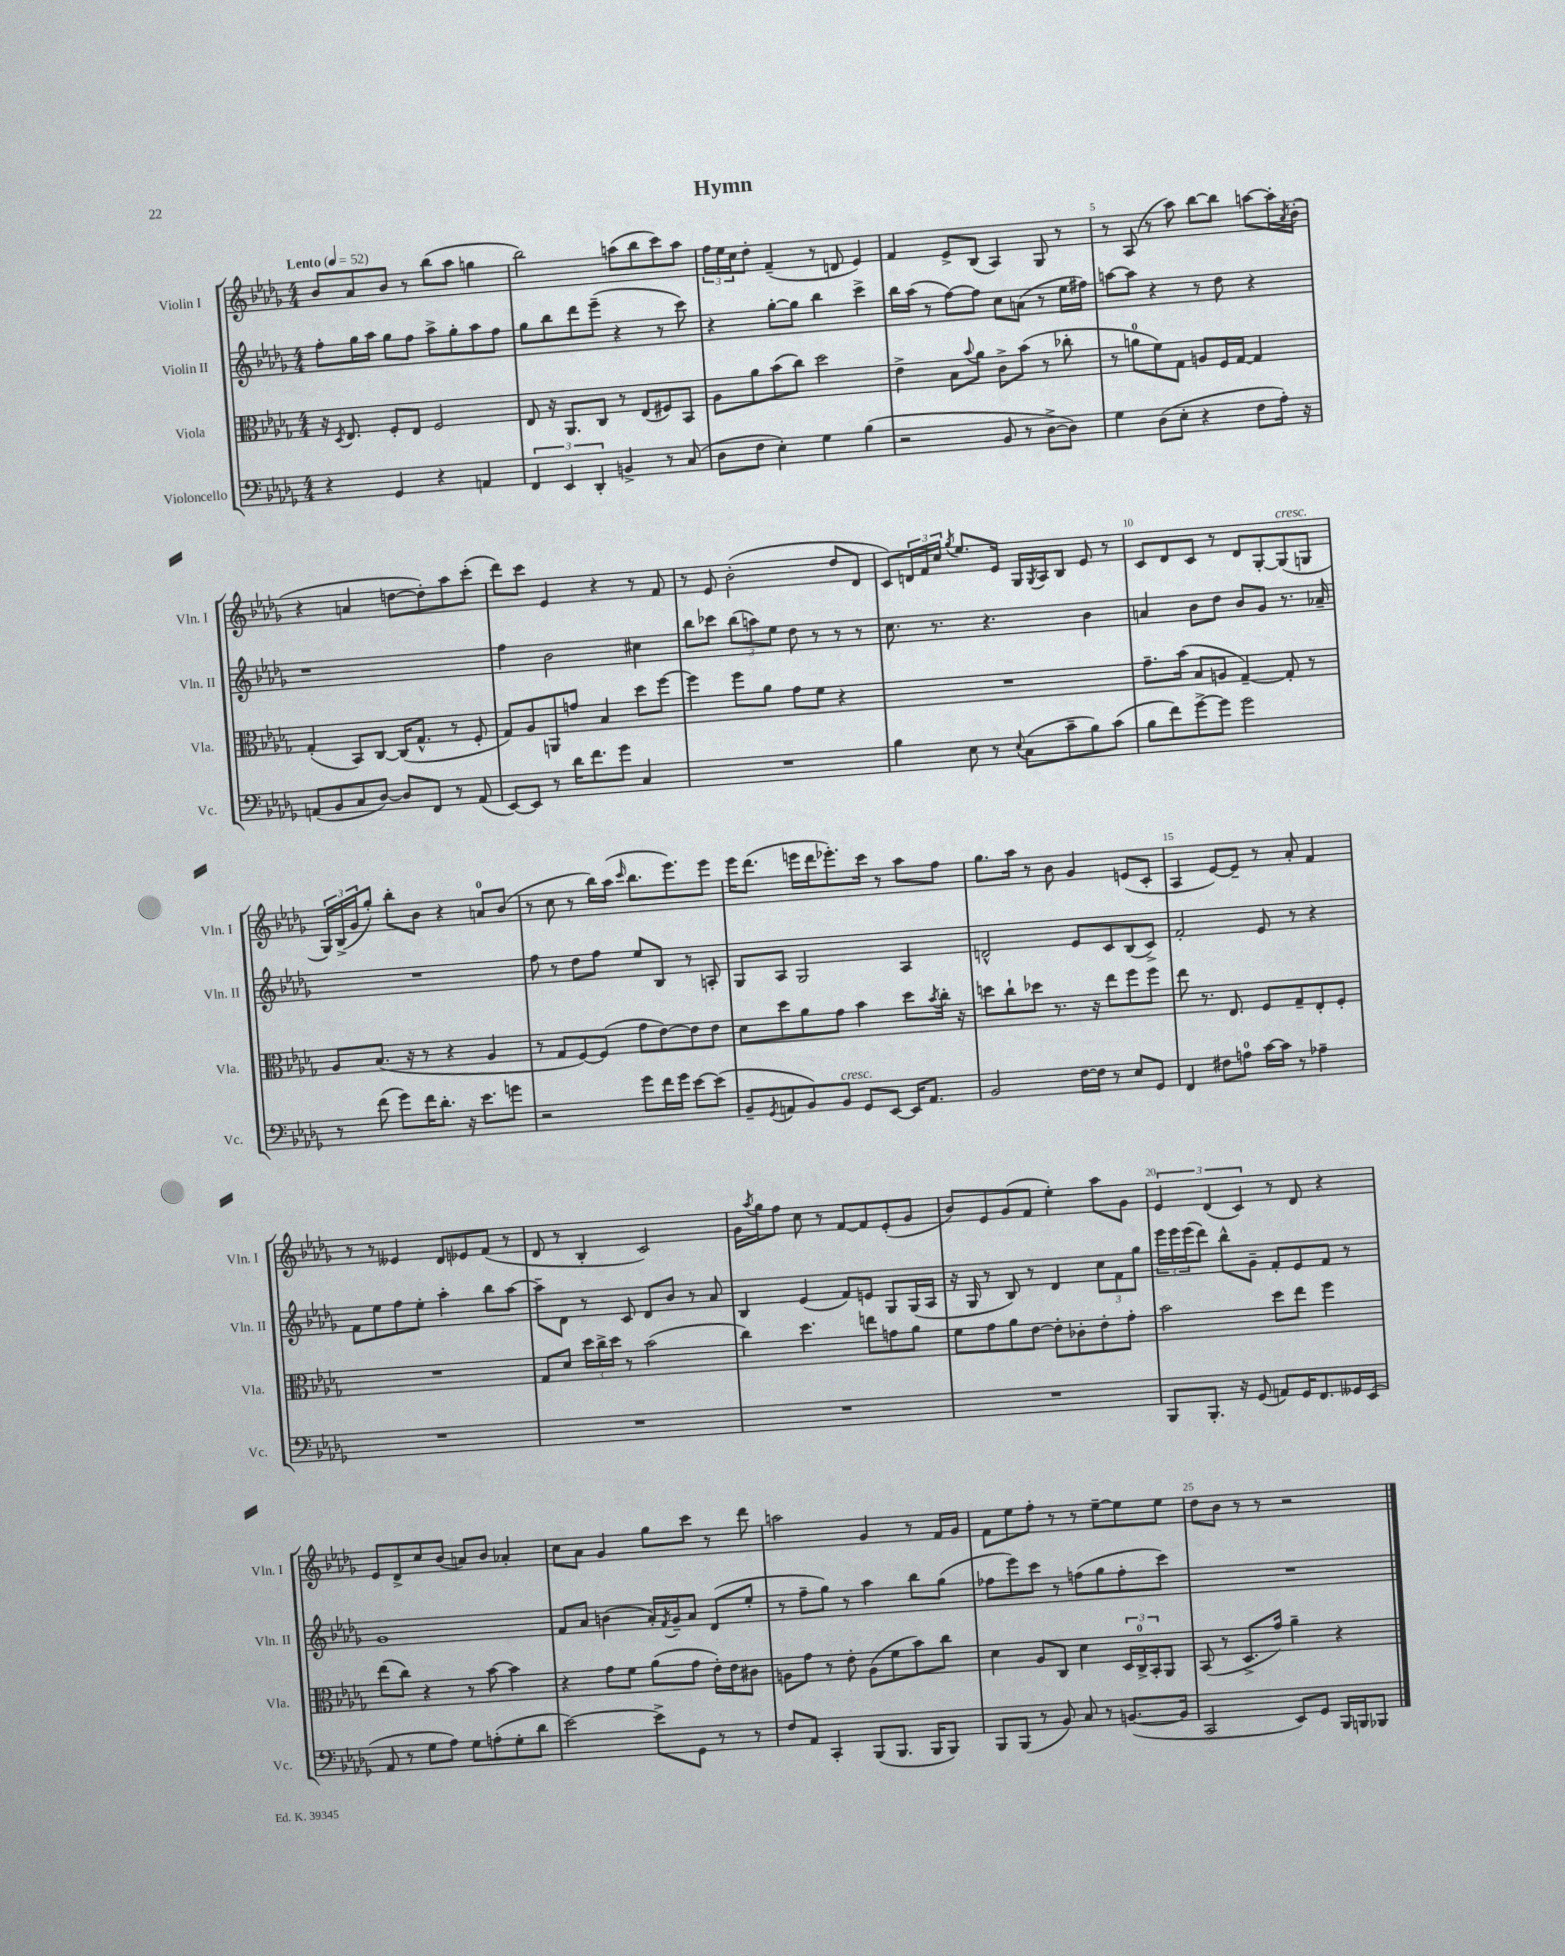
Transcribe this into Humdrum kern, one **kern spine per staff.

**kern	**kern	**kern	**kern
*part4	*part3	*part2	*part1
*staff4	*staff3	*staff2	*staff1
*I"Violoncello	*I"Viola	*I"Violin II	*I"Violin I
*I'Vc.	*I'Vla.	*I'Vln. II	*I'Vln. I
*clefF4	*clefC3	*clefG2	*clefG2
*k[b-e-a-d-g-]	*k[b-e-a-d-g-]	*k[b-e-a-d-g-]	*k[b-e-a-d-g-]
*M4/4	*M4/4	*M4/4	*M4/4
*MM52	*MM52	*MM52	*MM52
=1	=1	=1	=1
!	!	!	!LO:TX:a:B:t=Lento
4r	16r	8ff'\L	8b-/L
.	8qD-/	.	.
.	8.E-/	.	.
.	.	16gg-\L	8a-/
.	.	16aa-\JJ	.
4GG-/	8F'/L	8gg-\L	8b-/J
.	8E-/J	8ff\J	8r
4r	2F/	8aa-^\L	(8bb-\L
.	.	8gg-'\	8aa-\J
4AAn/	.	8aa-\	4ggn\
.	.	8ff\J	.
=2	=2	=2	=2
6FF/	8E-/	8gg-\L	2bb-\)
.	16r	8bb-\	.
6EE-/	.	.	.
.	8.AA-/L	.	.
.	.	8ddd-\	.
6DD-'/	.	.	.
.	8C/J	(8eee-~\J	.
4BBn^/	8r	4r	(8aan\L
.	(8E-/L	.	8bb-\
8r	8F#X/)	8r	8ccc\)
(8C/	8BB-/J	8ccc\)	8aa\J
=3	=3	=3	=3
8D-\L	8A-\L	4r	24ff\LL
.	.	.	24ee-\
.	.	.	24cc\J
8F\J	8a-\	.	8dd-'\J
4E-'\)	(8b-\	[8gg-'\L	(4f~/
.	8cc\J)	8gg-\J]	.
4G-\	2dd-\	4bb-\	8r
.	.	.	8dn/
(4B-\	.	4ccc^\	4e-/)
=4	=4	=4	=4
2r	4e-^\	16bb-\LL	4f/
.	.	(16aa-\JJ	.
.	.	8r	.
.	8B-\L	[8ff\L)	8e-^/L
.	8qqb-/	.	.
.	8a-\J	8ff\J]	(8B-/J
8BB-/	8c^\L	8cc\L	4A-/)
8r	(8b-\J	(8an\J	.
[8D-^\L	8r	8r	8G-/
8D-\J])	8cc-X'\	16ee-\LL	8r
.	.	16ff#X\JJ)	.
=5	=5	=5	=5
4G-\	8r	[8aan\L	8r
.	8an\L	8aa\J]	(8A-/
(8D-\L	8f\)	4r	8r
8E-'\J	8G-\J	.	8aa-\)
4r	8An/L	8r	[8bb-\L
.	16F/L	8dd-\	8bb-\J]
.	[16G-/JJ	.	.
8F\L	4G-/]	4r	[8aan\L
16A-'\Jk)	.	.	16aa'\L]
.	.	.	8qa-/
16r	.	.	(16b-'\JJ
!!LO:LB:g=z
=6	=6	=6	=6
(8AAn/L	(4G-'/	1r	4r
8BB-/	.	.	.
8C/	8BB-/L)	.	4an/
[8D-/J)	[8C/J	.	.
8D-/L]	(16C/KL]	.	[8ddn\L
.	8.G-^^/J	.	.
8FF/J	.	.	8dd'\])
8r	8r	.	8aa-\
(8AA/	8F'/	.	(8ccc'\J
=7	=7	=7	=7
[8EE-/L)	8G-/L)	4ff\	8ddd-\L)
8EE-/J]	8A-/	.	8ccc\J
8r	8AAn/	2b-\	4e-/
16d-\KL	8gn/J	.	.
8.f\	.	.	.
.	4B-/	.	4r
8g-\J	.	.	.
4C/	8dd-\L	4cc#X\	8r
.	[8ff\J	.	8f/
=8	=8	=8	=8
1r	4ff\]	8bb-\L	8r
.	.	8ccc-X\J	8e-/
.	8ff\L	(12bb-\L	(2b-'\
.	.	12aan\)	.
.	8a-\J	.	.
.	.	12ee-\J	.
.	8g-\L	8dd-\	.
.	8f\J	8r	.
.	4r	8r	8dd-/L
.	.	8r	8d-/J
=9	=9	=9	=9
4B-\	1r	8.cc\	8c/L)
.	.	.	24dn/L
.	.	.	24f/
.	.	8.r	.
.	.	.	24cc/JJ
.	.	.	8qgg-/
8E-\	.	.	8.ee-/L
8r	.	4.r	.
.	.	.	16e-/Jk
8qqE-/	.	.	.
(8C\L	.	.	16G-/LL
.	.	.	8qG-/
.	.	.	16A-/J
8c~\	.	.	8B-/J
8B-\)	.	4b-\	8e-/
(8c\J	.	.	8r
=10	=10	=10	=10
8B-\L	8.g-~\L	4an/	8c/L
8f\)	.	.	8d-/
.	(16b-\Jk	.	.
[8g-^\	8B-/L	8b-\L	8c/J
8g-\J]	8An/J	8dd-\J	8r
2g-\	[4G-~/)	8b-/L	8d-/L
.	.	8g-/J	[8G-'/
!	!	!	!LO:TX:a:i:t=cresc.
.	8G-'/]	8.r	(8G-/]
.	8r	.	8Gn/J
.	.	16a-X~/	.
!!LO:LB:g=z
=11	=11	=11	=11
8r	8A-/L	1r	24G-/LL)
.	.	.	(24B-^/
.	.	.	24g-/J
(8f\	(8.B-/J	.	8gg-'/J)
8g-\L)	.	.	8bb-'\L
.	16r	.	.
16f\K	8r	.	8b-\J
8.d-'\J	.	.	.
.	4r	.	4r
16r	.	.	.
8.e-\L	.	.	.
.	4A-/	.	8an/L
8gn\J	.	.	(8b-/J
=12	=12	=12	=12
2r	8r	8ff\	8r
.	8G-/L	8r	8cc\
.	[8F/)	8dd-\L	8r
.	(8F/J]	8ff\J	16bb-\LL)
.	.	.	(16aa-\JJ
.	.	.	16qqccc/
8g-\L	8g-\L	8ee-/L	8.bb-\L
16f\L	[8e-\)	8B-/J	.
16g-\JJ	.	.	8.eee-\)
[8e-\L	8e-\]	8r	.
(8e-\J]	8e-\J	8An'/	8eee-\J
=13	=13	=13	=13
8BB-~/L	8d-\L	8G-/L	16eee-\KL
.	.	.	(8.ddd-\J
8qGG-/	.	.	.
8AAn/	8dd-\	8A-/J	.
8BB-/)	8a-\	2G-/	16eeen\LL
.	.	.	16ddd-\J
!LO:TX:a:i:t=cresc.	!	!	!
8BB-/J	8g-\J	.	8.eee-X'\)
8GG-/L	4b-\	.	.
.	.	.	16ccc\Jk
[8EE-/J	.	.	8r
16EE-/KL]	8dd-\L	4A-/	8aa-\L
8.AA/J	.	.	.
.	8qb-/	.	.
.	16cc'\Jk	.	8ff\J
.	16r	.	.
=14	=14	=14	=14
2BB-/	8ddn\L	2dn^^/	8.gg-\L
.	8cc`\	.	.
.	.	.	16aa-\Jk
.	8dd-X\J	.	8r
.	8.r	.	8b-\
[16F\LL	.	8e-/L	4g-/
16F\JJ]	16r	.	.
8r	8ee-\L	8c/	.
8E-/L	8ff\	(8B-/	(8en/L
8GG-/J	8ff\J	8c^/J)	8c'/J
=15	=15	=15	=15
4FF/	8ee-\	2f'/	4A-/
.	8.r	.	.
8F#X\L	.	.	[8e-/L)
.	8.E-/	.	.
8An\J	.	.	8e-~/J]
[16c\LL	8F/L	8e-/	8r
16c\JJ]	.	.	.
8r	8G-~/	8r	8a-'/
4A-X~\	8E-'/	4r	4f/
.	8F'/J	.	.
!!LO:LB:g=z
=16	=16	=16	=16
1r	1r	8f\L	8r
.	.	8ee-\	8r
.	.	8ff\	4e--X/
.	.	8ee-'\J	.
.	.	4aa-'\	8d-/L
.	.	.	8e-X/
.	.	8bb-\L	(8f/J
.	.	[8aa-\J	8r
=17	=17	=17	=17
1r	8G-/L	8aa-~\L]	8d-/
.	8d-/J	8d-\J	8r
.	24dd-\LL	8r	4B-'/
.	24cc^\	.	.
.	24dd-\JJ	.	.
.	8r	8c/	.
.	(2b-\	8d-/L	2c/)
.	.	8b-/J	.
.	.	8r	.
.	.	8a-/	.
=18	=18	=18	=18
1r	4cc\)	4B-/	16g-\LL
.	.	.	8qaa-/
.	.	.	16gg-\J
.	.	.	8ff\J
.	4.dd-\	(4e-/	8cc\
.	.	.	8r
.	.	8f/L)	[8f/L
.	8een\L	8en/J	8f/]
.	8gn\	8G-/L	(8e-'/
.	8a-\J	(16G-/L	8g-/J
.	.	16A-/JJ	.
=19	=19	=19	=19
1r	8f\L	16r	8b-/L)
.	.	16G-/	.
.	8g-\	8r	8e-/
.	8a-\	8B-/)	(8g-/
.	[8e-\J	8r	8f/J
.	8e-'\L]	4d-/	4ee-'\)
.	8c-X'\	.	.
.	8e-'\	12cc\L	8aa-\L
.	.	12f\	.
.	8g-'\J	.	8g-\J
.	.	12gg-\J	.
=20	=20	=20	=20
8BBB-/L	2b-\	24eee-\LL	6e-/
.	.	24eee-\	.
.	.	(24eee-\J	.
8.BBB-'/J	.	8ddd-\J)	.
.	.	.	(6d-/
.	.	8bb-^^\L	.
16r	.	.	.
.	.	.	6c/)
(8GG-/	.	8g-~\J	.
8AAn/L)	8dd-\L	8f'/L	8r
16GG-/K	8ee-\J	8e-/	8d-/
8.FF/	.	.	.
.	4ff\	8f/J	4r
16GG--X/L	.	8r	.
(16EE-/JJ	.	.	.
!!LO:LB:g=z
=21	=21	=21	=21
8AA-/	(8ee-\L	1g-	8e-/L
8r	8cc\J)	.	8d-^/
8G-\L	4r	.	8cc/
8A-\J)	.	.	(8b-/J
8G-\L	8r	.	8an/L)
(8An'\	[8b-\	.	8b-/J
8G-'\	4b-\]	.	4a-X'/
8d-\J	.	.	.
=22	=22	=22	=22
[2e-\)	4r	8f/L	8cc\L
.	.	8a-/J	8a-\J
.	8g-\L	(4bn\	4g-/
.	8f\J	.	.
8e-^\L]	(8a-\L	16a-'/LL)	8gg-\L
.	.	8qf/	.
.	.	16g-~/J	.
8GG-\J	8g-\J	8a-/J	8ccc\J
8r	16e-'\LL)	(8d-/L	8r
.	16e-\J	.	.
8r	8c#X\J	8ee-'/J	8ddd-\
=23	=23	=23	=23
8F/L	8An\L	8r	2aan\
8AA-/J	8g-\J	8ff~\L	.
4CC'/	8r	8gg-\J)	.
.	8e-'\	8r	.
(8BBB-/L	(8A\L	4aa-\	4g-/
8.BBB-/J	8f\	.	.
.	8b-\)	8bb-\L	8r
16BBB-/KL	.	.	.
8BBB-/J)	8cc\J	(8gg-\J	16f/LL
.	.	.	16g-/JJ
=24	=24	=24	=24
8BBB-/L	4d-\	8ff-X\L	8f\L
(8BBB-/J	.	8eee-\)	8ee-\
8r	8A-/L	8ccc\J	8ff'\J
8BB-/)	8C/J	8r	8r
8C/	4d-\	(8ffn\L	8r
8r	.	8gg-\	[8ee-~\L
([8.BBn/L	24D-/LL	8ff'\	8ee-\]
.	24C^/	.	.
.	24BB-'/J	.	.
.	8AA-/J	8ccc\J)	8ee-\J
16BB/Jk]	.	.	.
=25	=25	=25	=25
2CC/	(8BB-/	1r	8dd-\L
.	8r	.	8b-\J
.	8.D-^/L	.	8r
.	.	.	8r
.	16g-/Jk)	.	.
8EE-/L)	4a-~\	.	2r
8GG-/J	.	.	.
16BBB-/LL	4r	.	.
16BBBn/J	.	.	.
8BBB-X/J	.	.	.
==	==	==	==
*-	*-	*-	*-
